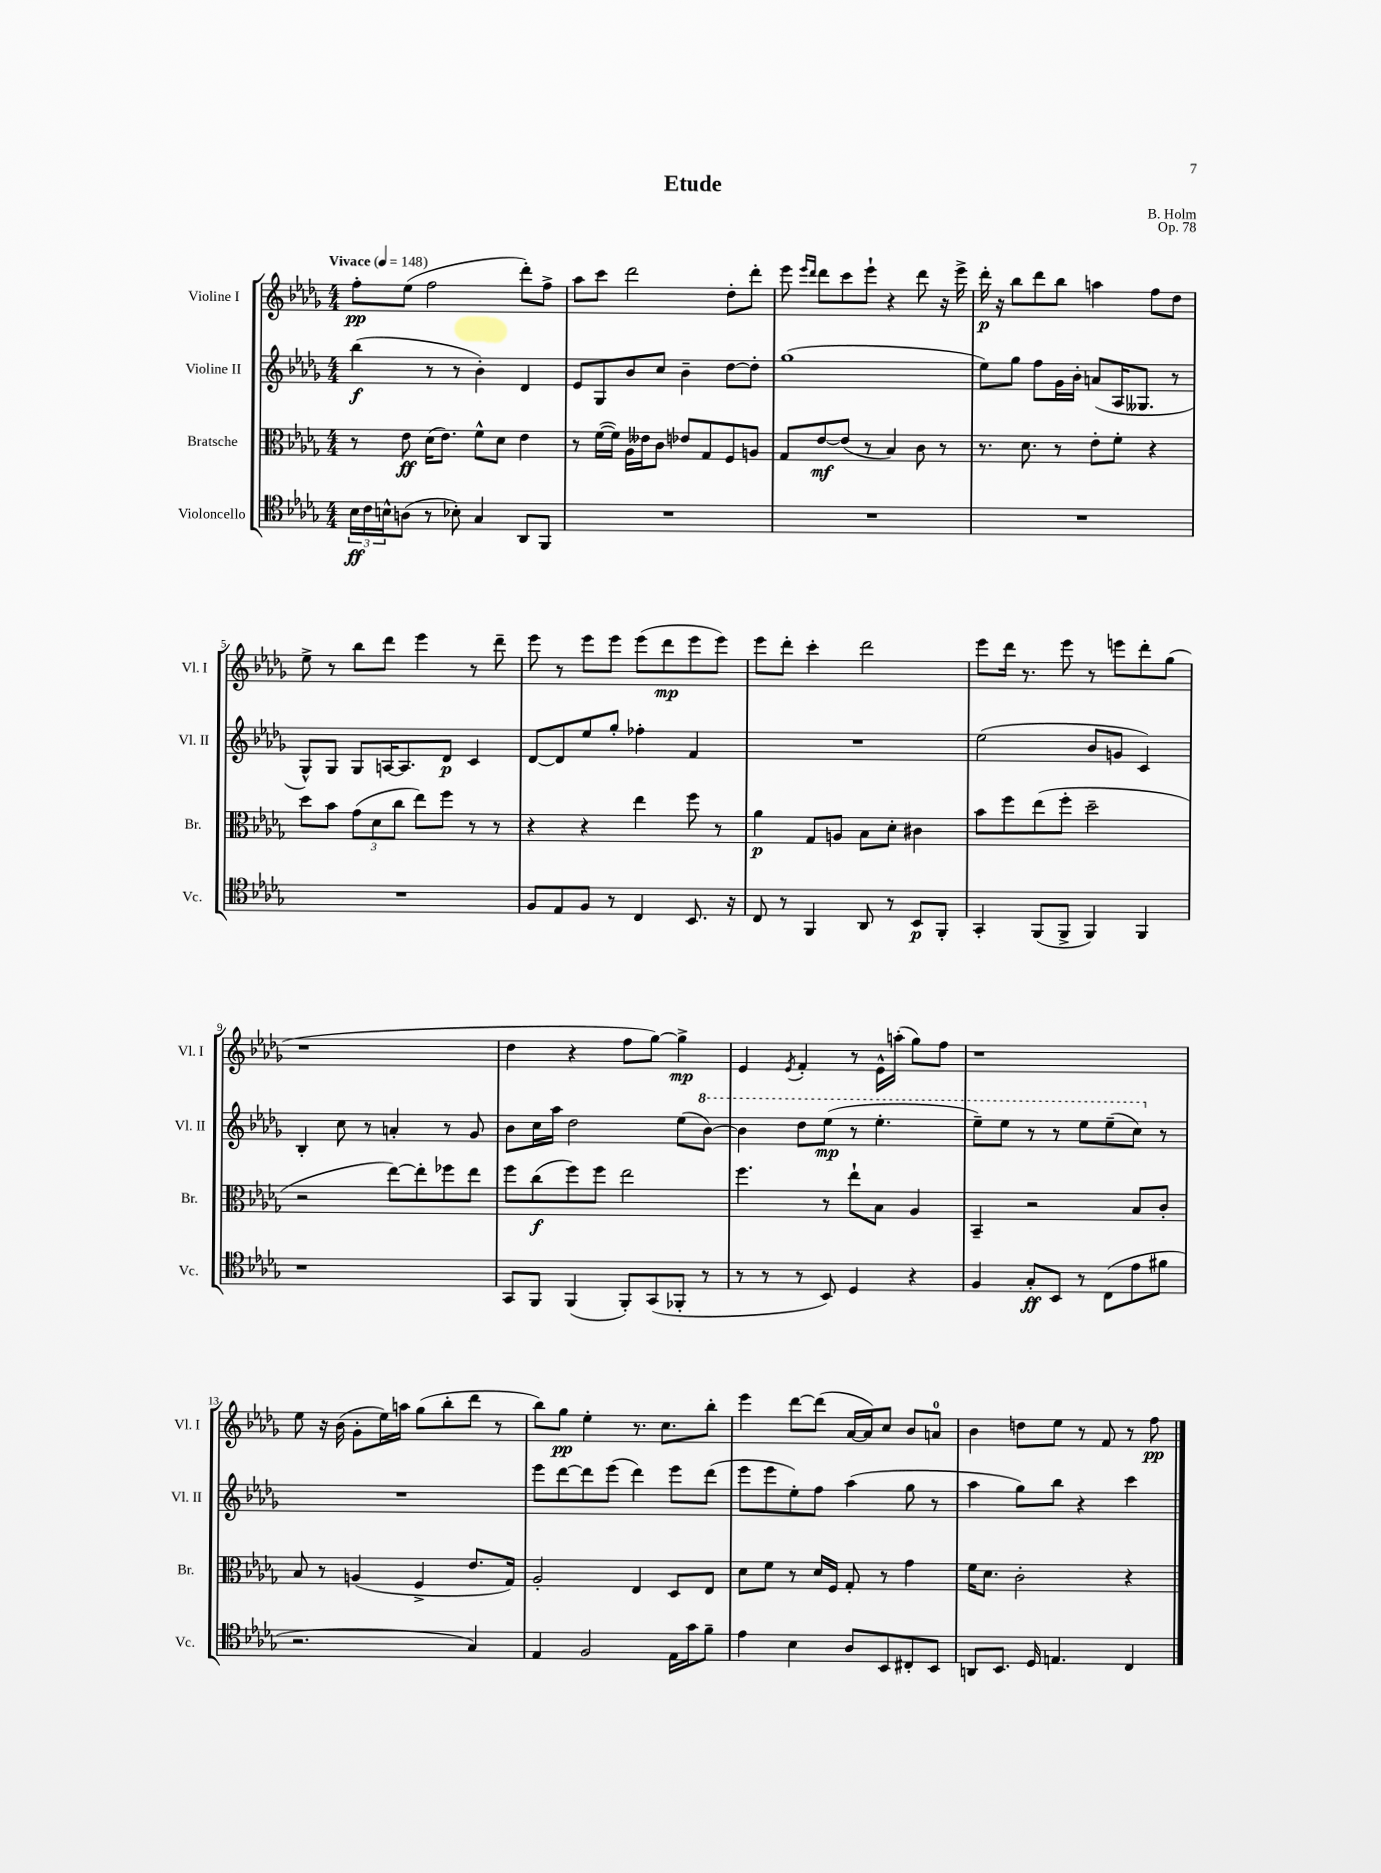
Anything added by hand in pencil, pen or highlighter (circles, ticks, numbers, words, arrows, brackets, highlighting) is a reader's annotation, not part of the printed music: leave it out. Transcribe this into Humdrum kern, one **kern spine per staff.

**kern	**kern	**kern	**kern
*staff4	*staff3	*staff2	*staff1
*clefC4	*clefC3	*clefG2	*clefG2
*k[b-e-a-d-g-]	*k[b-e-a-d-g-]	*k[b-e-a-d-g-]	*k[b-e-a-d-g-]
*M4/4	*M4/4	*M4/4	*M4/4
*MM148	*MM148	*MM148	*MM148
24B-\LL	8r	(4bb-\	8ff'\L
24c\	.	.	.
24B^^\J	.	.	.
(8A\J	8e-\	.	(8ee-\J
8r	(16d-\LK	8r	2ff\
.	8.e-\J)	.	.
8B-'\)	.	8r	.
4G-/	8f^^\L	4b-'\)	.
.	8d-\J	.	.
8AA-/L	4e-\	4d-/	8ddd-'\L)
8FF/J	.	.	8ff^\J
=	=	=	=
1r	8r	8e-/L	8aa-\L
.	([16f\LL	8G-/	8ccc\J
.	16f\]JJ)	.	.
.	16A-\LL	8b-/	2ddd-\
.	16e--\J	.	.
.	8c\J	8cc/J	.
.	8e-/L	4b-~\	.
.	8G-/	.	.
.	8F/	[8dd-\L	8dd-'\L
.	8A/J	8dd-'\]J	8ddd-'\J
=	=	=	=
1r	8G-/L	(1gg-	8eee-\
.	.	.	16qqeee-/LL
.	.	.	16qqddd-/JJ
.	[8e-/	.	8ddd-\L
.	(8e-/]J	.	8ccc\
.	8r	.	8eee-`\J
.	4B-/)	.	4r
.	8c\	.	8ddd-\
.	8r	.	16r
.	.	.	16eee-^\
=	=	=	=
1r	8.r	8ee-\L)	16ddd-'\
.	.	.	16r
.	.	8gg-\J	8bb-\L
.	8.d-\	.	.
.	.	8ff\L	8ddd-\
.	8r	16g-\L	8bb-\J
.	.	16b-'\JJ	.
.	8e-'\L	(8a/L	4aa\
.	8f'\J	16A-/K	.
.	.	8.G--/J	.
.	4r	.	8ff\L
.	.	8r	8dd-\J
=	=	=	=
1r	8dd-\L	8G-^^/L)	8ee-^\
.	8b-\J	8G-/J	8r
.	(12g-\L	8G-/L	8bb-\L
.	12d-\	.	.
.	.	[16A/K	8ddd-\J
.	12cc\J	.	.
.	.	8.A/]	.
.	8ee-\L)	.	4eee-\
.	8ff\J	8d-/J	.
.	8r	4c/	8r
.	8r	.	8ddd-~\
=	=	=	=
8F/L	4r	[8d-/L	8eee-\
8E-/	.	8d-/]	8r
8F/J	4r	8ee-/	8eee-\L
8r	.	8gg-'/J	8eee-\J
4C/	4ee-\	4ff-'\	(8eee-\L
.	.	.	8ddd-\
8.BB-/	8ff\	4f/	8eee-\
.	8r	.	8eee-\J)
16r	.	.	.
=	=	=	=
8C/	4a-\	1r	8eee-\L
8r	.	.	8ddd-'\J
4FF/	8G-/L	.	4ccc'\
.	8A/J	.	.
8AA-/	8B-\L	.	2ddd-\
8r	8d-'\J	.	.
8BB-/L	4c#\	.	.
8FF'/J	.	.	.
=	=	=	=
4GG-'/	8b-\L	(2ee-\	8eee-\L
.	8ff\	.	16ddd-\Jk
.	.	.	8.r
(8FF/L	(8ee-\	.	.
8FF^/J	8ff'\J	.	8eee-\
4FF/)	2dd-~\	8b-/L	8r
.	.	8g/J	8eee\L
4FF/	.	4c/)	8ddd-'\
.	.	.	(8gg-\J
=	=	=	=
1r	2r	4B-'/	1r
.	.	8cc\	.
.	.	8r	.
.	[8ee-\L)	4a'/	.
.	8ee-'\]	.	.
.	8ff-\	8r	.
.	8ee-\J	8g-/	.
=	=	=	=
8GG-/L	8ff\L	8b-\L	4dd-\
8FF/J	(8cc\	16cc\L	.
.	.	16aa-\JJ	.
(4FF/	8ff\)	2dd-\	4r
.	8ff\J	.	.
8FF'/L)	2ee-\	.	8ff\L
(8GG-/	.	.	[8gg-\J)
8FF-'/J	.	(8ee-\L	4gg-^\]
8r	.	[8bb-\J)	.
=	=	=	=
8r	4.ff\	4bb-\]	4e-/
8r	.	.	.
.	.	.	8qe-/
8r	.	8ddd-\L	4f'/
8BB-/)	8r	(8eee-\J	.
4D-/	8ee-`\L	8r	8r
.	8B-\J	4.eee-'\	16e-^^\LL
.	.	.	(16aa'\JJ
4r	4A-/	.	8gg-\L)
.	.	.	8ff\J
=	=	=	=
4F/	4BB-~/	8eee-~\L)	1r
.	.	8eee-\J	.
8G-'/L	2r	8r	.
8BB-/J	.	8r	.
8r	.	8eee-\L	.
(8C\L	.	(8eee-~\	.
8e-\	8B-/L	8ccc\J)	.
8f#\J	8c'/J	8r	.
=	=	=	=
2.r	8B-/	1r	8ee-\
.	8r	.	16r
.	.	.	(16b-\
.	(4A/	.	8g-'\L
.	.	.	16ee-\L)
.	.	.	16aa\JJ
.	4F^/	.	(8gg-\L
.	.	.	8bb-'\
4G-/)	8.e-/L	.	8ddd-\J
.	.	.	8r
.	16G-/Jk)	.	.
=	=	=	=
4E-/	2A-'/	8eee-\L	8bb-\L)
.	.	[8ddd-\	8gg-\J
2F/	.	8ddd-\]	4ee-'\
.	.	(8eee-\J	.
.	4E-/	4ddd-\)	8.r
.	.	.	8.cc\L
16E-\LL	8D-/L	8eee-\L	.
16g-\J	.	.	.
8f~\J	8E-/J	(8ddd-\J	8bb-'\J
=	=	=	=
4e-\	8d-\L	8eee-\L	4eee-\
.	8f\J	8eee-\	.
4B-\	8r	8ee-'\)	[8ddd-\L
.	16d-/LL	8ff\J	(8ddd-\]J
.	16F/JJ	.	.
8A-/L	8G-'/	(4aa-\	[16a-/LL
.	.	.	16a-/]J)
8BB-/	8r	.	8cc/J
8C#'/	4g-\	8gg-\	8b-/L
8BB-/J	.	8r	8a/J
=	=	=	=
8AA/L	16f\LK	4aa-\	4b-\
.	8.d-\J	.	.
8.BB-/J	.	.	.
.	2c'\	8gg-\L)	8dd\L
16D-/	.	.	.
4.E/	.	8bb-\J	8ee-\J
.	.	4r	8r
.	.	.	8f/
4C/	4r	4ccc\	8r
.	.	.	8ff\
==	==	==	==
*-	*-	*-	*-
